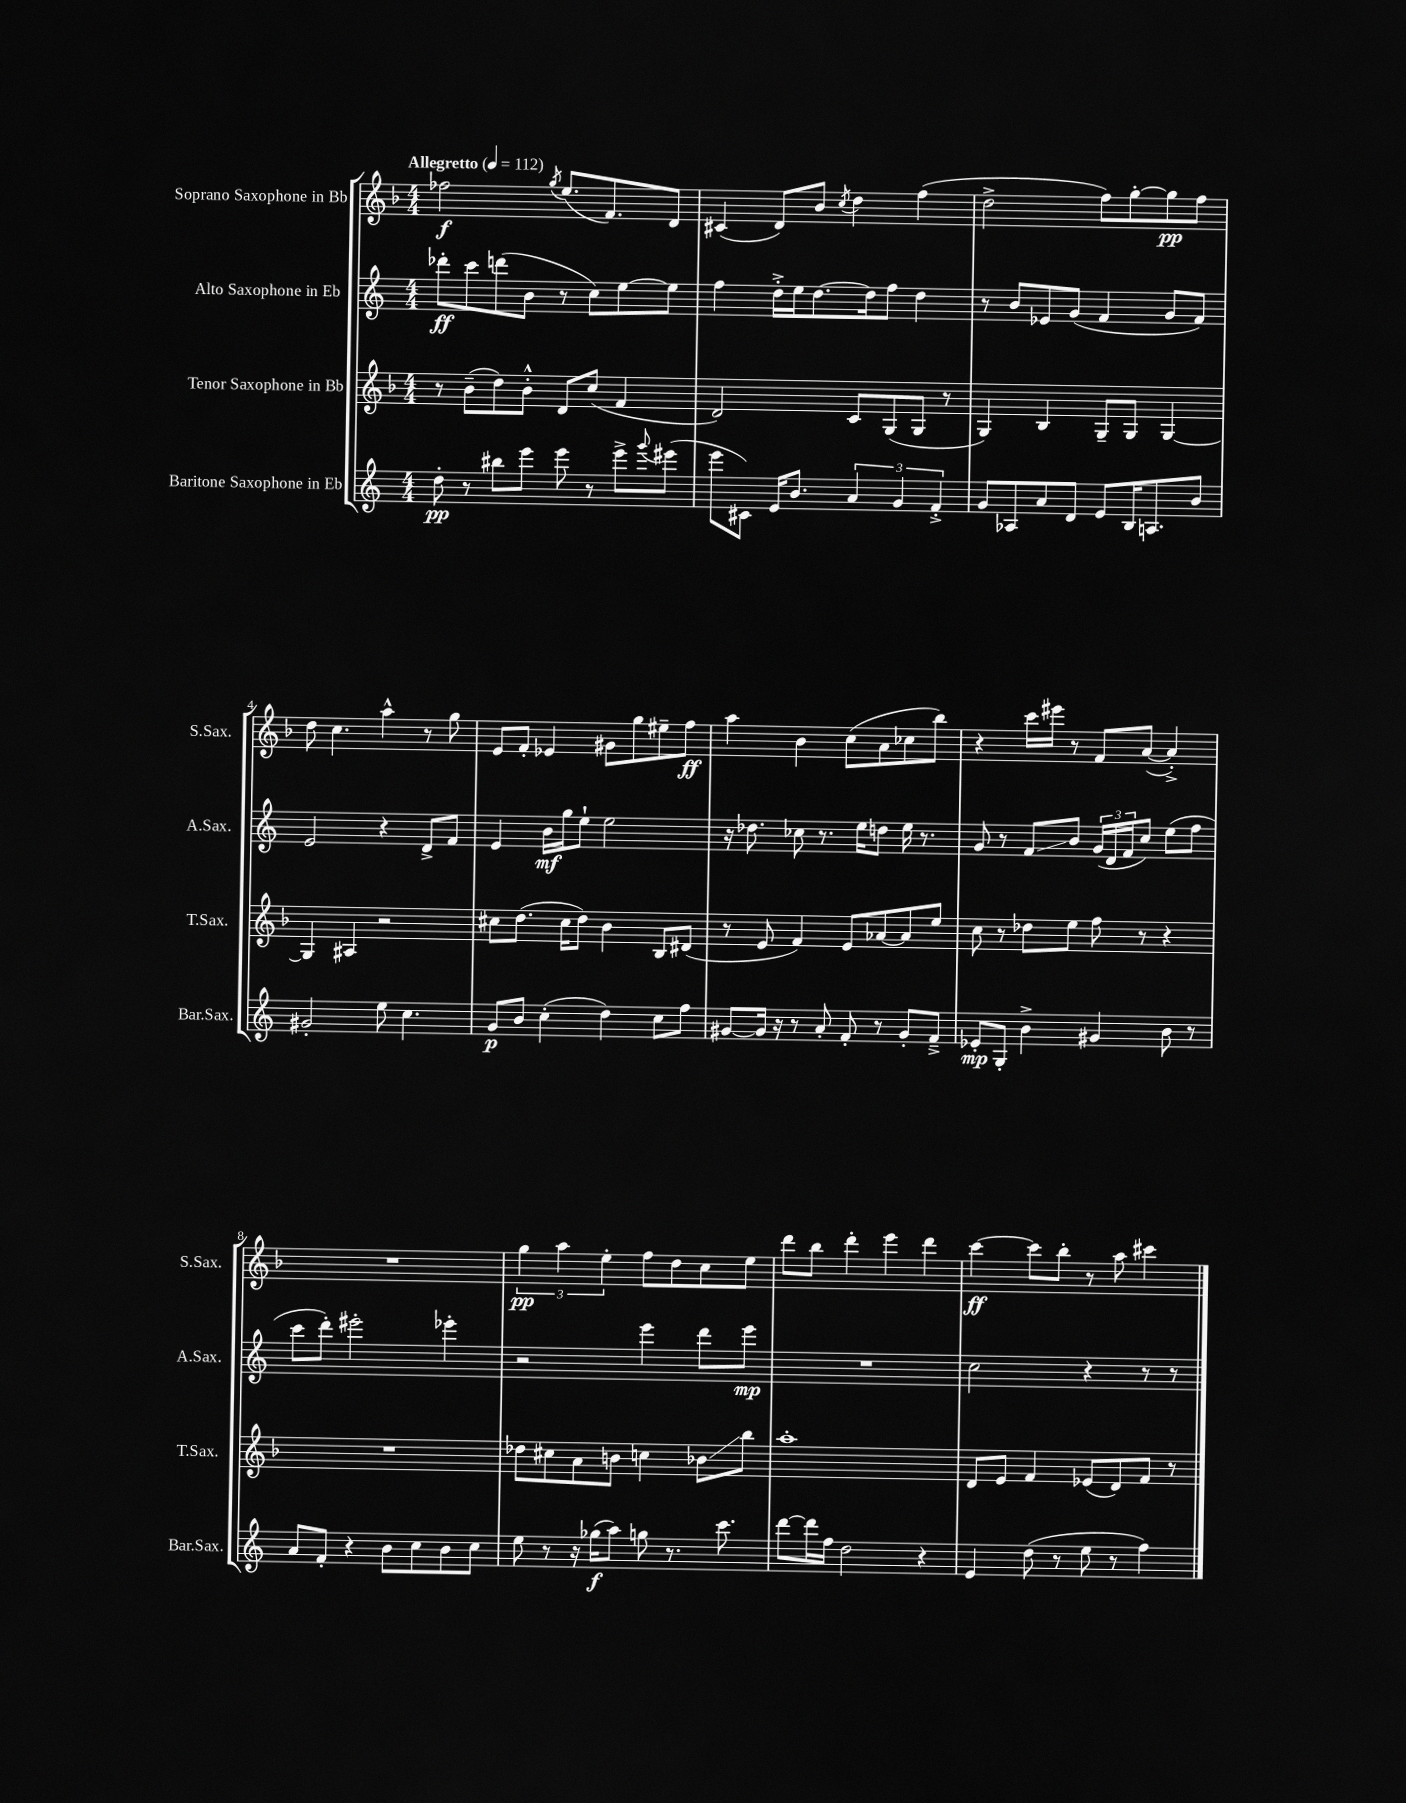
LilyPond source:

<<
\new StaffGroup <<
\new Staff = "s0" \with { instrumentName = "Soprano Saxophone in Bb" shortInstrumentName = "S.Sax." } {
    \clef treble \key f \major \numericTimeSignature \time 4/4 \tempo "Allegretto" 4 = 112
    fes''2\f \acciaccatura { g''8 } e''8.( f'8.) d'8 |
    cis'4( d'8) bes'8 \acciaccatura { c''8 } d''4 f''4( |
    d''2-> f''8) g''8~-. g''8\pp f''8 |
    d''8 c''4. a''4-^ r8 g''8 |
    e'8 f'8-. ees'4 gis'8 g''8 eis''8-- f''8\ff |
    a''4 bes'4 c''8( a'8 ces''8 bes''8) |
    r4 c'''16 eis'''16 r8 f'8 a'8~( a'4-.->) |
    R1 |
    \tuplet 3/2 { g''4\pp a''4 e''4-. } f''8 d''8 c''8 e''8 |
    d'''8 bes''8 d'''4-. e'''4 d'''4 |
    c'''4~\ff c'''8 bes''8-. r8 a''8 cis'''4 \bar "|." |
}
\new Staff = "s1" \with { instrumentName = "Alto Saxophone in Eb" shortInstrumentName = "A.Sax." } {
    \clef treble \key c \major \numericTimeSignature \time 4/4
    des'''8-.\ff c'''8 d'''8( b'8 r8 c''8) e''8~ e''8 |
    f''4 d''16-.-> e''16 d''8.~ d''16 f''8 d''4 |
    r8 b'8 ees'8 g'8( f'4 g'8 f'8) |
    e'2 r4 d'8-> f'8 |
    e'4 b'16\mf g''16 e''8-! e''2 |
    r16 des''8. ces''8 r8. e''16 d''8 e''16 r8. |
    g'8 r8 f'8\glissando b'8 \tuplet 3/2 { g'16( d'16 f'16 } c''8) e''8( f''8 |
    c'''8 d'''8-.) eis'''2-. ees'''4-. |
    r2 e'''4 d'''8 e'''8\mp |
    R1 |
    c''2 r4 r8 r8 \bar "|." |
}
\new Staff = "s2" \with { instrumentName = "Tenor Saxophone in Bb" shortInstrumentName = "T.Sax." } {
    \clef treble \key f \major \numericTimeSignature \time 4/4
    r8 bes'8--( d''8) bes'8-.-^ d'8 c''8( f'4 |
    d'2) c'8 g8( g8 r8 |
    g4) bes4 g8-- g8 g4~ |
    g4 ais4 r2 |
    cis''8 d''8.( cis''16 d''8) bes'4 bes8 dis'8( |
    r8 e'8 f'4) e'8 aes'8~ aes'8 e''8 |
    c''8 r8 des''8 e''8 f''8 r8 r4 |
    R1 |
    des''8 cis''8 a'8 b'8 c''4 bes'8\glissando bes''8 |
    a''1-. |
    d'8 e'8 f'4 ees'8( d'8) f'8 r8 \bar "|." |
}
\new Staff = "s3" \with { instrumentName = "Baritone Saxophone in Eb" shortInstrumentName = "Bar.Sax." } {
    \clef treble \key c \major \numericTimeSignature \time 4/4
    d''8-.\pp r8 bis''8 e'''8 e'''8 r8 e'''8-> \appoggiatura { g'''8 } eis'''8( |
    e'''8 cis'8) e'16 b'8. \tuplet 3/2 { a'4 g'4 f'4-.-> } |
    g'8 aes8 a'8 d'8 e'8 b16 a8. b'8 |
    gis'2-. e''8 c''4. |
    g'8\p b'8 c''4-.( d''4) c''8 f''8 |
    gis'8~ gis'16 r16 r8 a'8-. f'8-. r8 gis'8-. f'8---> |
    ees'8-.\mp g8-. b'4-> gis'4 b'8 r8 |
    a'8 f'8-. r4 b'8 c''8 b'8 c''8 |
    e''8 r8 r16 ges''16\f( a''8) g''8 r8. c'''8. |
    d'''8~ d'''16 f''16 d''2 r4 |
    e'4 d''8( r8 e''8 r8 f''4) \bar "|." |
}
>>
>>
